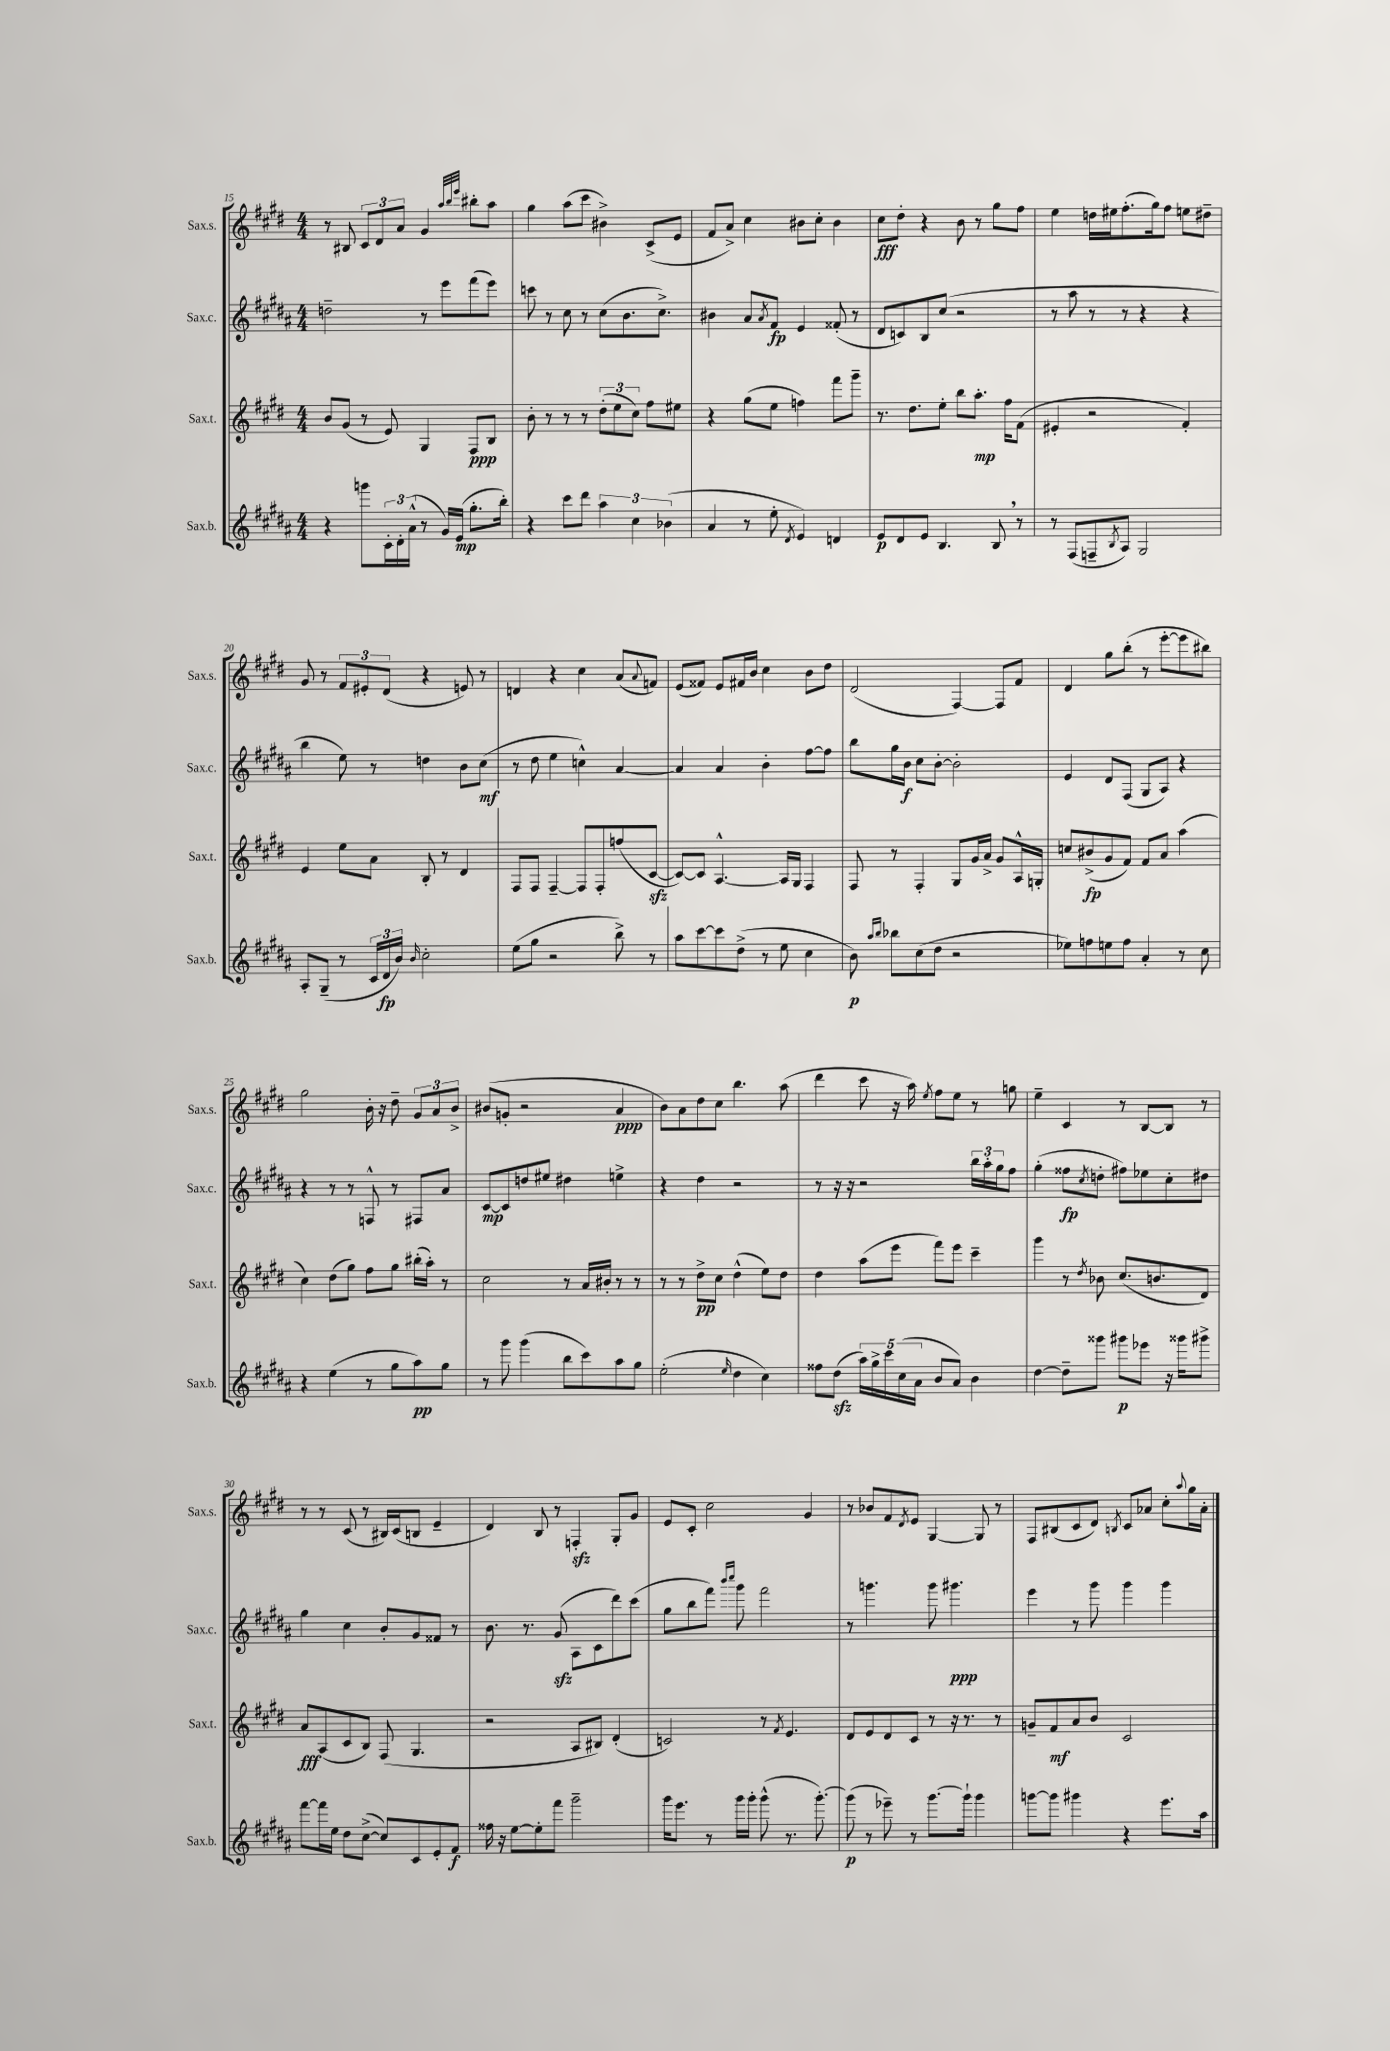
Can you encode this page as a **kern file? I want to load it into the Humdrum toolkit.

**kern	**dynam	**kern	**dynam	**kern	**dynam	**kern	**dynam
*part4	*part4	*part3	*part3	*part2	*part2	*part1	*part1
*staff4	*staff4	*staff3	*staff3	*staff2	*staff2	*staff1	*staff1
*I"Sax.b.	*	*I"Sax.t.	*	*I"Sax.c.	*	*I"Sax.s.	*
*I'Sax.b.	*	*I'Sax.t.	*	*I'Sax.c.	*	*I'Sax.s.	*
*clefG2	*	*clefG2	*	*clefG2	*	*clefG2	*
*k[f#c#g#d#a#]	*	*k[f#c#g#d#]	*	*k[f#c#g#d#a#]	*	*k[f#c#g#d#]	*
*M4/4	*	*M4/4	*	*M4/4	*	*M4/4	*
=15	=15	=15	=15	=15	=15	=15	=15
4r	.	8b/L	.	2ddn~\	.	8r	.
.	.	(8g#/J	.	.	.	8B#X/	.
8gggn\L	.	8r	.	.	.	12c#/L	.
.	.	.	.	.	.	12d#/	.
24c#'\L	.	8e/)	.	.	.	.	.
24d#'\	.	.	.	.	.	12a/J	.
(24a#^^\JJ	.	.	.	.	.	.	.
8r	.	4G#/	.	8r	.	4g#/	.
16g#/LL)	.	.	.	8eee\L	.	.	.
(16e/JJ	mp	.	.	.	.	.	.
.	.	.	.	.	.	32qqaa/LLL	.
.	.	.	.	.	.	32qqbb/	.
.	.	.	.	.	.	32qqeee/JJJ	.
8.gg#'\L	.	8F#/L	ppp	(8fff#\	.	8bb#X'\L	.
.	.	8B/J	.	8eee\J)	.	8aa\J	.
16bb'\Jk)	.	.	.	.	.	.	.
=16	=16	=16	=16	=16	=16	=16	=16
4r	.	8b'\	.	8cccn\	.	4gg#\	.
.	.	8r	.	8r	.	.	.
8ccc#\L	.	8r	.	8cc#\	.	(8aa\L	.
8ddd#\J	.	8r	.	8r	.	8ccc#\J	.
6aa#\	.	(12dd#'\L	.	(8cc#\L	.	4b#X^\)	.
.	.	12ee\	.	.	.	.	.
.	.	.	.	8.b\	.	.	.
6cc#\	.	12cc#\J)	.	.	.	.	.
.	.	8ff#\L	.	.	.	(8c#^/L	.
.	.	.	.	8.cc#^\J)	.	.	.
(6b-X\	.	.	.	.	.	.	.
.	.	8ee#X\J	.	.	.	8e/J	.
=17	=17	=17	=17	=17	=17	=17	=17
4a#/	.	4r	.	4b#X\	.	8f#/L	.
.	.	.	.	.	.	8a^/J)	.
8r	.	(8gg#\L	.	8a#/L	.	4cc#\	.
.	.	.	.	8qa#/	.	.	.
8ee'\	.	8ee\J	.	8f#/J	fp	.	.
8qd#/	.	.	.	.	.	.	.
4e/)	.	4ffn\)	.	4e/	.	8b#X\L	.
.	.	.	.	.	.	8cc#'\J	.
4dn/	.	8fff#\L	.	(8f##X'/	.	4b#\	.
.	.	8ggg#~\J	.	8r	.	.	.
=18	=18	=18	=18	=18	=18	=18	=18
8e/L	p	8.r	.	8d#/L	.	8cc#\L	fff
8d#/	.	.	.	8cn/)	.	8dd#'\J	.
.	.	8.dd#\L	.	.	.	.	.
8e/J	.	.	.	8B/	.	4r	.
4.B/	.	8ee'\J	.	(8cc#/J	.	.	.
.	.	8bb\L	.	2r	.	8b\	.
.	.	8.aa'\J	mp	.	.	8r	.
8B,/	.	.	.	.	.	8gg#\L	.
.	.	16ff#\KL	.	.	.	.	.
8r	.	(8f#\J	.	.	.	8ff#\J	.
=19	=19	=19	=19	=19	=19	=19	=19
8r	.	4e#X'/	.	8r	.	4ee\	.
(8F#/L	.	.	.	8aa#\	.	.	.
8Fn~/	.	2r	.	8r	.	16ddn\LL	.
.	.	.	.	.	.	16ee#X\J	.
8qB/	.	.	.	.	.	.	.
8A#/J)	.	.	.	8r	.	(8.ff#'\	.
2G#/	.	.	.	4r	.	.	.
.	.	.	.	.	.	16gg#\k)	.
.	.	.	.	.	.	8ff#\J	.
.	.	4f#'/)	.	4r	.	8een\L	.
.	.	.	.	.	.	8dd#X~\J	.
!!LO:LB:g=z
=20	=20	=20	=20	=20	=20	=20	=20
8A#'/L	.	4e/	.	4bb\	.	8g#/	.
(8G#~/J	.	.	.	.	.	8r	.
8r	.	8ee\L	.	8ee\)	.	12f#/L	.
.	.	.	.	.	.	12e#X'/	.
24c#/LL	.	8a\J	.	8r	.	.	.
24d#/	fp	.	.	.	.	(12d#/J	.
24b/JJ)	.	.	.	.	.	.	.
16qqb/	.	.	.	.	.	.	.
2cc#'\	.	8B'/	.	4ddn\	.	4r	.
.	.	8r	.	.	.	.	.
.	.	4d#/	.	8b\L	.	8en/)	.
.	.	.	.	(8cc#\J	mf	8r	.
=21	=21	=21	=21	=21	=21	=21	=21
(8ee\L	.	8F#/L	.	8r	.	4dn/	.
8gg#\J	.	8F#/J	.	8dd#\	.	.	.
2r	.	[4F#~/	.	4ee\	.	4r	.
.	.	8F#/L]	.	4ccn^^\)	.	4cc#\	.
.	.	8F#'/	.	.	.	.	.
8bb^\)	.	(8ffn/	.	[4a#/	.	(8a/L	.
.	.	.	.	.	.	8qqa/	.
8r	.	[8c#zz/J	.	.	.	8fn/J)	.
=22	=22	=22	=22	=22	=22	=22	=22
8aa#\L	.	8c#/L_)	.	4a#/]	.	(8e/L	.
[8ccc#\	.	8c#/J]	.	.	.	8f##X/J)	.
8ccc#\]	.	[4.A^^/	.	4a#/	.	8e/L	.
(8dd#^\J	.	.	.	.	.	16f#X/L	.
.	.	.	.	.	.	16b/JJ	.
8r	.	.	.	4b'\	.	4cc#\	.
8ee\	.	16A/LL]	.	.	.	.	.
.	.	16G#/JJ	.	.	.	.	.
4cc#\	.	4F#/	.	[8ff#\L	.	8b\L	.
.	.	.	.	8ff#\J]	.	8dd#\J	.
=23	=23	=23	=23	=23	=23	=23	=23
8b\)	p	8F#/	.	8bb\L	.	(2d#/	.
16qqaa#/LL	.	.	.	.	.	.	.
16qqbb/JJ	.	.	.	.	.	.	.
8bb-X\L	.	8r	.	16gg#\L	.	.	.
.	.	.	.	16b\JJ	f	.	.
(8cc#\	.	4F#'/	.	8cc#\L	.	.	.
8dd#\J	.	.	.	[8b'\J	.	.	.
2r	.	8G#/L	.	2b'\]	.	[4F#/)	.
.	.	16g#/L	.	.	.	.	.
.	.	16a^/JJ	.	.	.	.	.
.	.	8g#/L	.	.	.	8F#/L]	.
.	.	16A^^/L	.	.	.	8f#/J	.
.	.	16Gn'/JJ	.	.	.	.	.
=24	=24	=24	=24	=24	=24	=24	=24
8ee-X\L)	.	8ccn/L	.	4e/	.	4d#/	.
8ffn\	.	(8b#X^/	fp	.	.	.	.
8een\	.	8g#/	.	8d#/L	.	8gg#\L	.
8ff\J	.	8f#/J)	.	(8F#/J	.	(8bb'\J	.
4a#'/	.	8f#/L	.	8G#/L	.	8r	.
.	.	8a/J	.	8A#/J)	.	[8eee'\L	.
8r	.	(4aa\	.	4r	.	8eee\]	.
8cc#\	.	.	.	.	.	8bb#X\J)	.
!!LO:LB:g=z
=25	=25	=25	=25	=25	=25	=25	=25
4r	.	4cc#\)	.	4r	.	2gg#\	.
(4ee\	.	(8dd#\L	.	8r	.	.	.
.	.	8gg#\J)	.	8r	.	.	.
8r	.	8ff#\L	.	8Fn^^/	.	16b'\	.
.	.	.	.	.	.	16r	.
8gg#\L	.	8gg#\J	.	8r	.	8dd#~\	.
8aa#\)	pp	(16bb#X'\LL	.	8F#X/L	.	12g#/L	.
.	.	16aa'\JJ)	.	.	.	.	.
.	.	.	.	.	.	12a/	.
8gg#\J	.	8r	.	8a#/J	.	.	.
.	.	.	.	.	.	12b^/J	.
=26	=26	=26	=26	=26	=26	=26	=26
8r	.	2cc#\	.	[8c#/L	mp	(8b#X/L	.
8ggg#\	.	.	.	8c#/]	.	8gn'/J	.
(4ggg#\	.	.	.	8ddn/	.	2r	.
.	.	.	.	8ee#X/J	.	.	.
8bb\L	.	8r	.	4dd#X\	.	.	.
8ccc#\)	.	16a/LL	.	.	.	.	.
.	.	16b#X'/JJ	.	.	.	.	.
8aa#\	.	8r	.	4een^\	.	4a/	ppp
8gg#\J	.	8r	.	.	.	.	.
=27	=27	=27	=27	=27	=27	=27	=27
(2ee'\	.	8r	.	4r	.	8b\L)	.
.	.	8r	.	.	.	8a\	.
.	.	8dd#^\L	pp	4dd#\	.	8dd#\	.
.	.	8cc#\J	.	.	.	8cc#\J	.
16qqee/	.	.	.	.	.	.	.
4dd#\	.	(4dd#^^\	.	2r	.	4.bb\	.
4cc#\)	.	8ee\L)	.	.	.	.	.
.	.	8dd#\J	.	.	.	(8aa\	.
=28	=28	=28	=28	=28	=28	=28	=28
8ff##X\L	.	4dd#\	.	8r	.	4ddd#\	.
(8dd#zz\J	.	.	.	16r	.	.	.
.	.	.	.	16r	.	.	.
20aa#\LL)	.	(8aa\L	.	2r	.	8ccc#\	.
20gg#^\	.	.	.	.	.	.	.
20ccc#\	.	.	.	.	.	.	.
.	.	8eee\J	.	.	.	16r	.
(20cc#\	.	.	.	.	.	.	.
.	.	.	.	.	.	16aa\)	.
20a#\JJ	.	.	.	.	.	.	.
.	.	.	.	.	.	8qee/	.
8b/L	.	8fff#\L)	.	.	.	8ff#\L	.
8a#/J)	.	8eee\J	.	.	.	8ee\J	.
4b\	.	4ccc#~\	.	24bb\LL	.	8r	.
.	.	.	.	24aa#'\	.	.	.
.	.	.	.	24gg#\J	.	.	.
.	.	.	.	8ff#\J	.	8ggn\	.
=29	=29	=29	=29	=29	=29	=29	=29
[4dd#\	.	4ggg#\	.	(4gg#'\	.	4ee~\	.
8dd#~\L]	.	8r	.	8ff##X\L	fp	4c#/	.
.	.	8qdd#/	.	8qcc#/	.	.	.
8ggg##X\J	.	8b-X\	.	8ddn'\J	.	.	.
8ggg#X\L	p	(8.cc#/L	.	8ff#X\L)	.	8r	.
8eee-X\J	.	.	.	8ee-X\	.	[8B/L	.
.	.	8.bn/	.	.	.	.	.
16r	.	.	.	8cc#'\	.	8B/J]	.
16ggg##X\KL	.	.	.	.	.	.	.
8ggg#X^\J	.	8d#/J)	.	8dd#X\J	.	8r	.
!!LO:LB:g=z
=30	=30	=30	=30	=30	=30	=30	=30
[8fff#\L	.	8a/L	fff	4gg#\	.	8r	.
16fff#\L]	.	(8A/	.	.	.	8r	.
16ee\JJ	.	.	.	.	.	.	.
8dd#\L	.	8c#/	.	4cc#\	.	(8c#/	.
([8cc#^\J	.	8B/J)	.	.	.	8r	.
8cc#/L])	.	(8F#/	.	8b'/L	.	16B#X/LL)	.
.	.	.	.	.	.	(16c#/J	.
8c#/	.	4.G#/	.	8g#/	.	8Bn/J	.
8e'/	.	.	.	8f##X/J	.	4e~/	.
8f#/J	f	.	.	8r	.	.	.
=31	=31	=31	=31	=31	=31	=31	=31
16ff##X\	.	2r	.	8.b\	.	4d#/)	.
16r	.	.	.	.	.	.	.
[8ee\L	.	.	.	.	.	.	.
.	.	.	.	8.r	.	.	.
8ee'\]	.	.	.	.	.	8B/	.
8fff#\J	.	.	.	(8g#zz/	.	8r	.
2ggg#~\	.	8A/L	.	8A#\L	.	4Fnzz'/	.
.	.	8B#X/J)	.	8c#\	.	.	.
.	.	(4d#'/	.	8ddd#\)	.	8G#'/L	.
.	.	.	.	(8ccc#\J	.	8g#/J	.
=32	=32	=32	=32	=32	=32	=32	=32
16ggg#\KL	.	2cn/)	.	8gg#\L	.	8e/L	.
8.eee\J	.	.	.	.	.	.	.
.	.	.	.	8bb\	.	8c#'/J	.
8r	.	.	.	8fff#\J)	.	2cc#\	.
.	.	.	.	16qqbbb/LL	.	.	.
.	.	.	.	16qqcccc#/JJ	.	.	.
16ggg#\LL	.	.	.	8ggg#\	.	.	.
16ggg#'\JJ	.	.	.	.	.	.	.
(8ggg#^^\	.	8r	.	2fff#\	.	.	.
.	.	8qf#/	.	.	.	.	.
8.r	.	4.e/	.	.	.	.	.
.	.	.	.	.	.	4g#/	.
[8.ggg#'\)	.	.	.	.	.	.	.
=33	=33	=33	=33	=33	=33	=33	=33
(8ggg#\]	p	8d#/L	.	8r	.	8r	.
8r	.	8e/	.	4.gggn\	.	8b-X/L	.
8eee-X~\)	.	8d#/	.	.	.	8f#/	.
.	.	.	.	.	.	8qd#/	.
8r	.	8c#/J	.	.	.	8e/J	.
[8.ggg#\L	.	8r	.	8ggg\	.	[4G#/	.
.	.	16r	.	4.ggg#X\	ppp	.	.
16ggg#`\Jk]	.	8.r	.	.	.	.	.
4ggg#\	.	.	.	.	.	8G#/]	.
.	.	8r	.	.	.	8r	.
=34	=34	=34	=34	=34	=34	=34	=34
[8gggn\L	.	8gn~/L	.	4eee\	.	8F#/L	.
8ggg\J]	.	8f#/	mf	.	.	(8B#X/	.
4ggg#X\	.	8a/	.	8r	.	8c#/	.
.	.	8b/J	.	8ggg#\	.	8d#/J)	.
.	.	.	.	.	.	8qBn/	.
4r	.	2c#/	.	4ggg#\	.	8c#/L	.
.	.	.	.	.	.	8a-X/J	.
8.eee\L	.	.	.	4ggg#\	.	8cc#'\L	.
.	.	.	.	.	.	8qqaa/	.
.	.	.	.	.	.	16gg#\L	.
16aa#\Jk	.	.	.	.	.	16a-'\JJ	.
==	==	==	==	==	==	==	==
*-	*-	*-	*-	*-	*-	*-	*-
